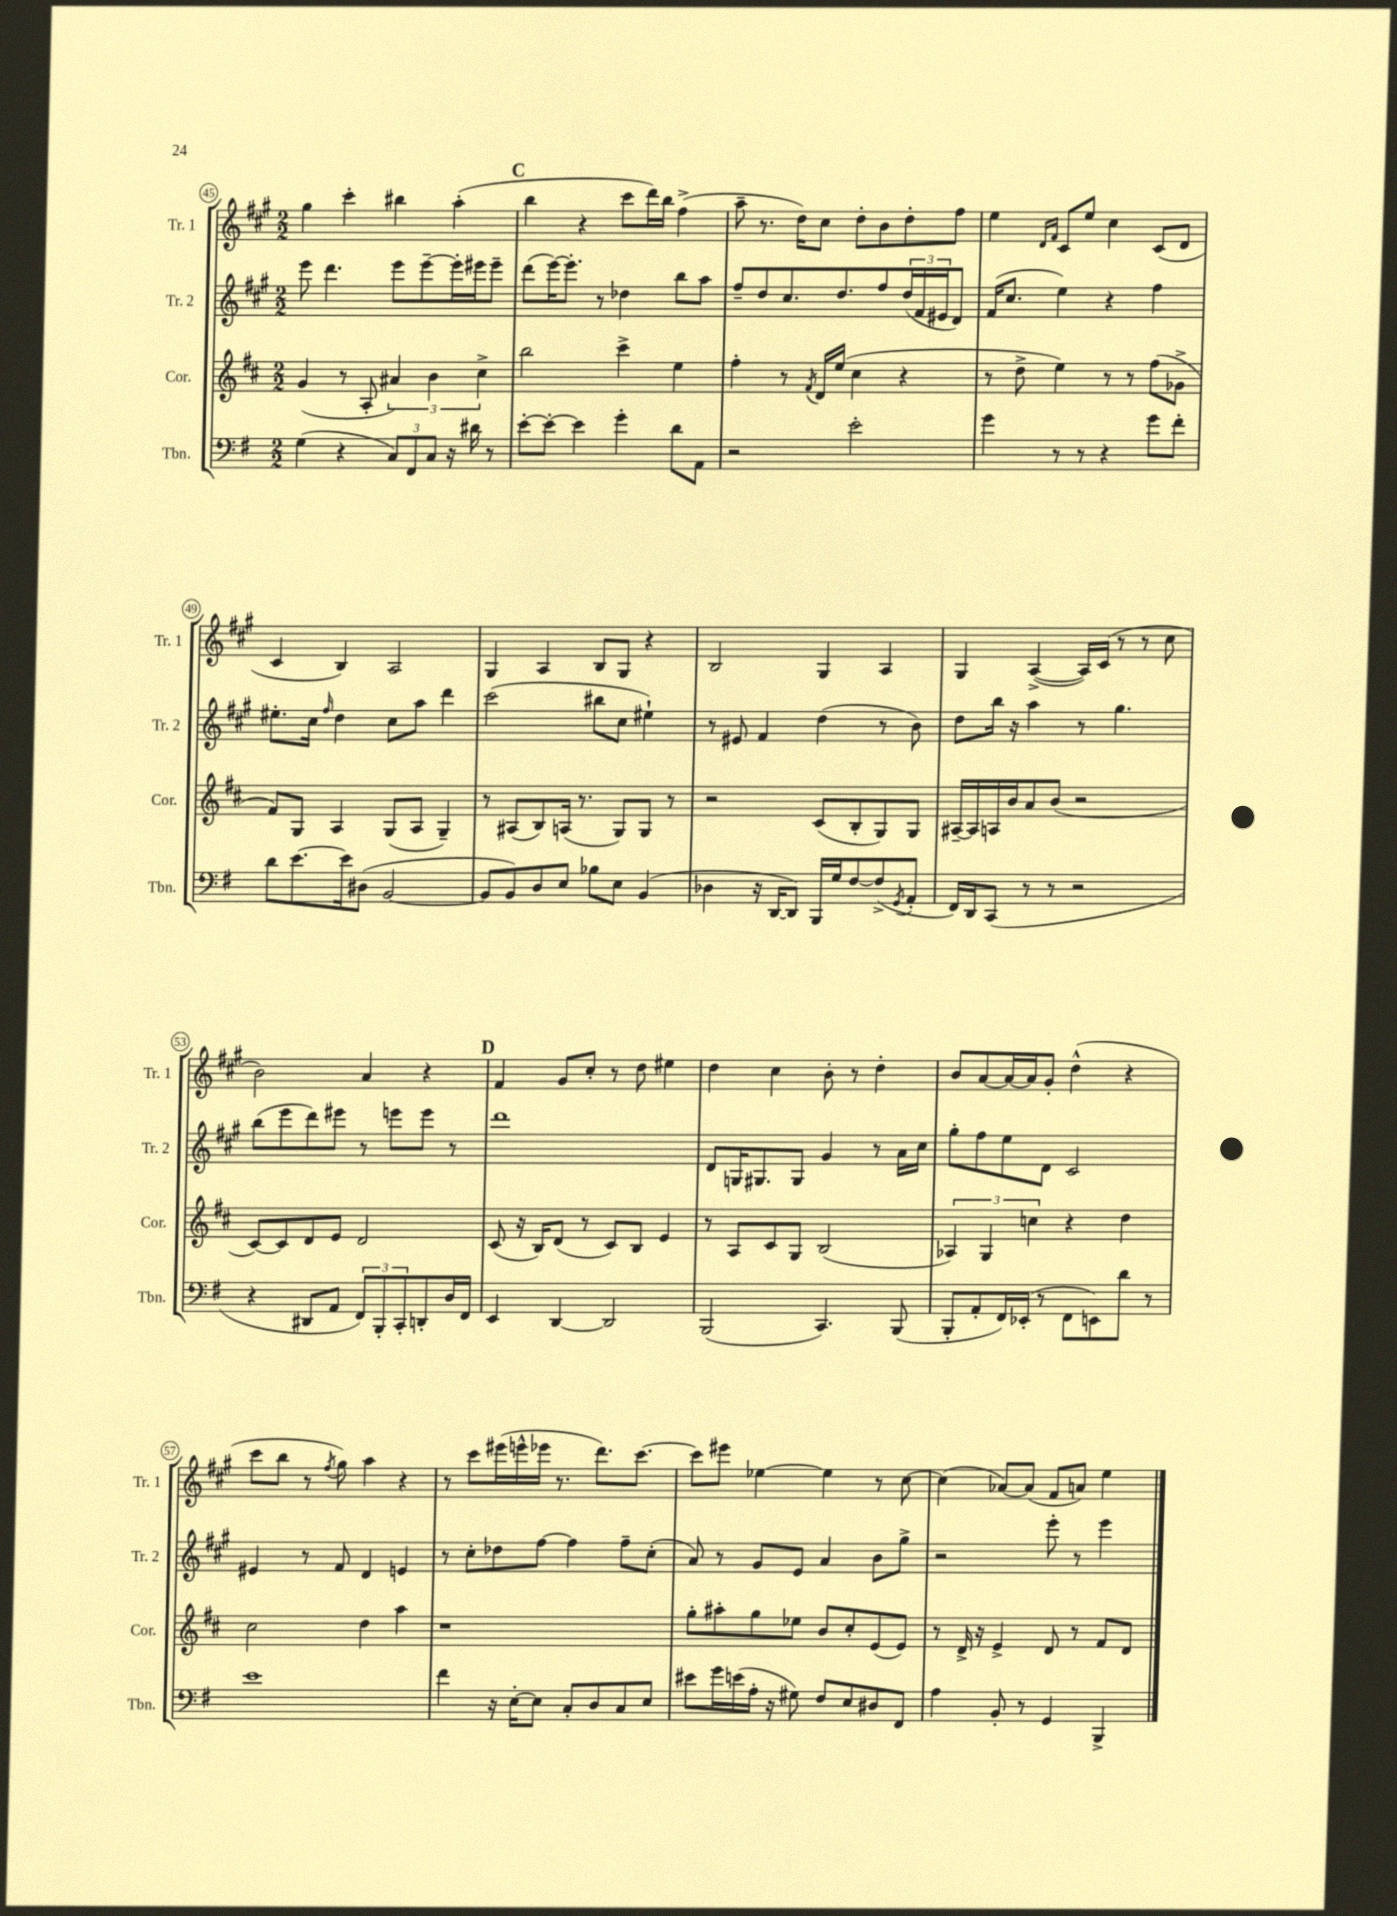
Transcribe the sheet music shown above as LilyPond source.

<<
\new StaffGroup <<
\new Staff = "s0" \with { instrumentName = "Tr. 1" shortInstrumentName = "Tr. 1" } {
    \clef treble \key a \major \numericTimeSignature \time 2/2
    gis''4 cis'''4-. bis''4 a''4-.( |
    \mark \markup { \bold "C" } b''4 r4 cis'''8 d'''16) b''16 fis''4->( |
    a''8-- r8. d''16) cis''8 d''8-. b'8 d''8-. fis''8 |
    e''4 \grace { d'16 fis'16 } cis'8 e''8 cis''4 cis'8( d'8 |
    cis'4 b4) a2 |
    gis4 a4 b8 gis8 r4 |
    b2 gis4 a4 |
    gis4 a4~->( a16) cis'16( r8 r8 cis''8 |
    b'2) a'4 r4 |
    \mark \markup { \bold "D" } fis'4 gis'8 cis''8-. r8 d''8 eis''4 |
    d''4 cis''4 b'8-. r8 d''4-. |
    b'8 a'8~ a'16~ a'16 gis'8-. d''4-^( r4 |
    cis'''8 b''8 r8 \acciaccatura { fis''8 } gis''8) a''4 r4 |
    r8 cis'''8 eis'''16( e'''16-^ ees'''16 r8. d'''8.) cis'''8.~ |
    cis'''8 eis'''8 ees''4~ ees''4 r8 cis''8~ |
    cis''4( aes'8~) aes'8( fis'8 a'8) e''4 \bar "|." |
}
\new Staff = "s1" \with { instrumentName = "Tr. 2" shortInstrumentName = "Tr. 2" } {
    \clef treble \key a \major \numericTimeSignature \time 2/2
    e'''8 d'''4. e'''8 e'''8~-- e'''16-. eis'''16 eis'''8-- |
    \mark \markup { \bold "C" } d'''8( e'''16~) e'''8.-. r8 des''4 b''8 a''8 |
    fis''8-- d''8 cis''8. d''8. fis''8 \tuplet 3/2 { d''16( fis'16 eis'16 } d'8) |
    fis'16( cis''8. e''4) r4 fis''4 |
    eis''8.-. cis''16 \grace { fis''16 } d''4 cis''8 a''8 d'''4 |
    cis'''2( bis''8 cis''8 eis''4-!) |
    r8 eis'8 fis'4 d''4( r8 b'8) |
    d''8 b''16 r16 a''4 r8 gis''4. |
    b''8( e'''8 d'''8) eis'''8 r8 e'''8 e'''8 r8 |
    \mark \markup { \bold "D" } d'''1 |
    d'8 g16 gis8. gis8 gis'4 r8 a'16 cis''16 |
    gis''8-. fis''8 e''8 d'8 cis'2 |
    eis'4 r8 fis'8 d'4 e'4 |
    r8 cis''8-. des''8 fis''8~ fis''4 fis''8-- cis''8-.( |
    a'8) r8 gis'8 e'8 a'4 b'8 gis''8-> |
    r2 e'''8-. r8 e'''4 \bar "|." |
}
\new Staff = "s2" \with { instrumentName = "Cor." shortInstrumentName = "Cor." } {
    \clef treble \key d \major \numericTimeSignature \time 2/2
    g'4( r8 a8-. \tuplet 3/2 { ais'4) b'4 cis''4-> } |
    \mark \markup { \bold "C" } b''2 cis'''4-> e''4 |
    fis''4-. r8 \acciaccatura { fis'8 } d'16 e''16( cis''4 r4 |
    r8 d''8-> e''4) r8 r8 fis''8( ges'8-> |
    fis'8) g8 a4 g8( a8 g4--) |
    r8 ais8( b8) a16( r8. g8) g8 r8 |
    r2 cis'8( b8-. g8) g8 |
    ais16~-- ais16 a16 b'16 a'8 b'8( r2 |
    cis'8~) cis'8 d'8 e'8 d'2 |
    \mark \markup { \bold "D" } cis'8( r16 b16) d'8( r8 cis'8) b8 e'4 |
    r8 a8 cis'8 g8 b2( |
    \tuplet 3/2 { aes4) g4 c''4 } r4 d''4 |
    cis''2 d''4 a''4 |
    r1 |
    g''8-. ais''8-. g''8 ees''8 b'8 cis''8-. e'8( e'8) |
    r8 d'16-> r16 e'4-> d'8 r8 fis'8 d'8 \bar "|." |
}
\new Staff = "s3" \with { instrumentName = "Tbn." shortInstrumentName = "Tbn." } {
    \clef bass \key g \major \numericTimeSignature \time 2/2
    g4( r4 \tuplet 3/2 { c8) fis,8 c8 } r16 dis'16 r8 |
    \mark \markup { \bold "C" } e'8~-. e'8~-. e'4 g'4-. d'8 a,8 |
    r2 e'2-. |
    g'4 r8 r8 r4 g'8 fis'8-. |
    d'8 e'8.~ e'16 dis8( b,2~ |
    b,8 b,8) d8 e8 bes8 e8 b,4( |
    des4 r16 d,16~ d,8) b,,16 g16 fis8~ fis8->( \acciaccatura { g,8 } a,8-. |
    fis,16) d,16 c,8( r8 r8 r2 |
    r4 dis,8 a,8 \tuplet 3/2 { fis,8) b,,8-. c,8-. } d,8-. d16 fis,16 |
    \mark \markup { \bold "D" } e,4 d,4~ d,2 |
    b,,2( c,4.) b,,8( |
    b,,8-. a,8-. fis,16) ees,16-.( r8 fis,8 e,8) d'8 r8 |
    e'1 |
    fis'4 r16 e16~-. e8 c8-. d8 c8 e8 |
    eis'8 g'16 e'16( a16-. r16 gis8) fis8 e8 dis8 fis,8 |
    a4 b,8-. r8 g,4 b,,4-> \bar "|." |
}
>>
>>
\layout { \context { \Score currentBarNumber = #45 \override BarNumber.stencil = #(make-stencil-circler 0.1 0.3 ly:text-interface::print) } }
